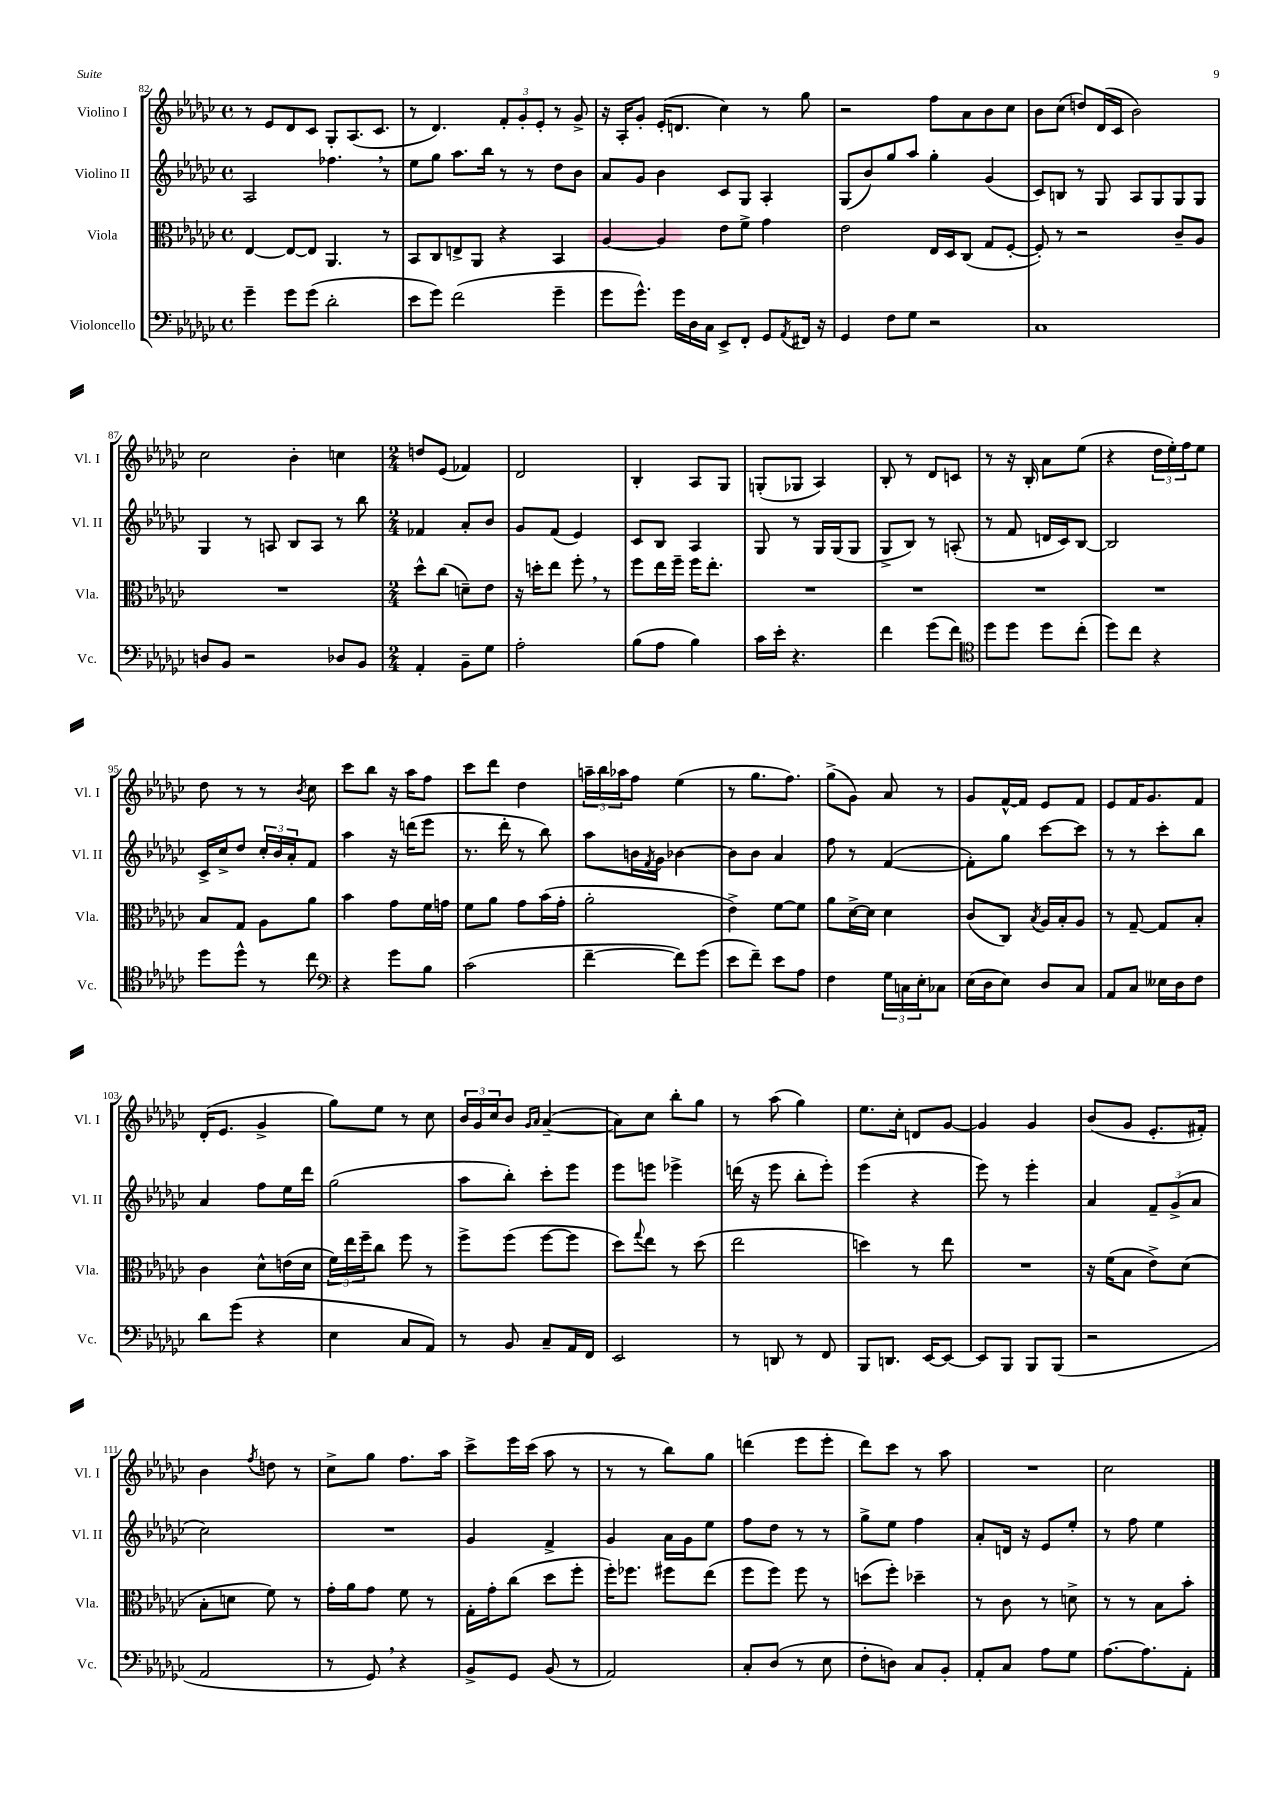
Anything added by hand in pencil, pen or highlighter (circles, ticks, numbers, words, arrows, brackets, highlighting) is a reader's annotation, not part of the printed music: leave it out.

**kern	**kern	**kern	**kern
*part4	*part3	*part2	*part1
*staff4	*staff3	*staff2	*staff1
*I"Violoncello	*I"Viola	*I"Violino II	*I"Violino I
*I'Vc.	*I'Vla.	*I'Vl. II	*I'Vl. I
*clefF4	*clefC3	*clefG2	*clefG2
*k[b-e-a-d-g-c-]	*k[b-e-a-d-g-c-]	*k[b-e-a-d-g-c-]	*k[b-e-a-d-g-c-]
*M4/4	*M4/4	*M4/4	*M4/4
*met(c)	*met(c)	*met(c)	*met(c)
=82	=82	=82	=82
4g-~\	[4E-/	2A-/	8r
.	.	.	8e-/L
8g-\L	8E-/L_	.	8d-/
(8g-\J	8E-/J]	.	8c-/J
2d-'\	4.AA-/	4.ff-X,\	8G-'/L
.	.	.	(8.A-/
.	.	.	8.c-/J
.	8r	8r	.
=83	=83	=83	=83
8e-\L	8BB-/L	8ee-\L	8r
8g-\J)	8C-/	8gg-\J	4.d-/)
(2f\	8En^/	8.aa-\L	.
.	8AA-/J	.	.
.	.	16bb-\Jk	.
.	4r	8r	12f'/L
.	.	.	12g-'/
.	.	8r	.
.	.	.	12e-'/J
4g-~\	4BB-/	8dd-\L	8r
.	.	8b-\J	8g-^/
=84	=84	=84	=84
8g-\L	[4A-/	8a-/L	16r
.	.	.	16A-'/KL
8.g-^^\J)	.	8g-/J	8g-'/J
.	4A-/]	4b-\	(16e-'/KL
16g-\LL	.	.	8.dn/J
16D-\	.	.	.
16C-\JJ	.	.	.
8EE-^/L	8e-\L	8c-/L	4cc-\)
8FF'/J	8f^\J	8G-/J	.
8GG-/L	4g-\	4A-'/	8r
8qAA-/	.	.	.
16FF#X/Jk	.	.	8gg-\
16r	.	.	.
=85	=85	=85	=85
4GG-/	2e-\	(8G-/L	2r
.	.	8b-/)	.
8F\L	.	8gg-/	.
8G-\J	.	8aa-/J	.
2r	16E-/LL	4gg-'\	8ff\L
.	16D-/J	.	.
.	(8C-/J	.	8a-\
.	8G-/L	(4g-/	8b-\
.	[8F'/J	.	8cc-\J
=86	=86	=86	=86
1C-	8F'/])	8c-/L)	8b-\L
.	8r	8Bn/J	(8cc-\J
.	2r	8r	8ddn/L)
.	.	8G-/	(16d-/L
.	.	.	16c-/JJ
.	.	8A-/L	2b-\)
.	.	8G-/	.
.	8c-~/L	8G-/	.
.	8A-/J	8G-/J	.
!!LO:LB:g=z
=87	=87	=87	=87
8Dn/L	1r	4G-/	2cc-\
8BB-/J	.	.	.
2r	.	8r	.
.	.	8An/	.
.	.	8B-/L	4b-'\
.	.	8A/J	.
8D-X/L	.	8r	4ccn\
8BB-/J	.	8bb-\	.
=88	=88	=88	=88
*M2/4	*M2/4	*M2/4	*M2/4
4AA-'/	8dd-^^\L	4f-X/	8ddn/L
.	(8cc-\J	.	(8e-/J
8BB-~\L	8dn~\L)	8a-'/L	4f-X/)
8G-\J	8e-\J	8b-/J	.
=89	=89	=89	=89
2A-'\	16r	8g-/L	2d-/
.	16ddn'\KL	.	.
.	8ee-\J	(8f/J	.
.	8ff',\	4e-/)	.
.	8r	.	.
=90	=90	=90	=90
(8B-\L	8ff\L	8c-/L	4B-'/
8A-\J	16ee-\L	8B-/J	.
.	16ff~\JJ	.	.
4B-\)	16ff\KL	4A-/	8A-/L
.	8.ee-'\J	.	.
.	.	.	8G-/J
=91	=91	=91	=91
16c-\LL	2r	8G-/	(8Gn'/L
16e-'\JJ	.	.	.
4.r	.	8r	8G-X/J
.	.	16G-/LL	4A-/)
.	.	(16G-/J	.
.	.	8G-/J	.
=92	=92	=92	=92
4f\	2r	8G-^/L	8B-'/
.	.	8B-/J)	8r
(8g-\L	.	8r	8d-/L
8f\J)	.	(8An'/	8cn/J
=93	=93	=93	=93
*clefC4	*	*	*
8dd-\L	2r	8r	8r
8dd-\J	.	8f/	16r
.	.	.	16B-'/
8dd-\L	.	16dn/LL	8a-\L
.	.	16c-/J)	.
(8cc-'\J	.	[8B-/J	(8ee-\J
=94	=94	=94	=94
8dd-\L)	2r	2B-/]	4r
8cc-\J	.	.	.
4r	.	.	24dd-\LL
.	.	.	24ee-'\)
.	.	.	24ff\J
.	.	.	8ee-\J
!!LO:LB:g=z
=95	=95	=95	=95
8dd-\L	8B-/L	16c-^/LL	8dd-\
.	.	16cc-^/J	.
8dd-^^\J	8G-/J	8dd-/J	8r
8r	8A-\L	24cc-'/LL	8r
.	.	24b-/	.
.	.	24a-'/J	.
.	.	.	8qb-/
8cc-\	8a-\J	8f/J	8cc-\
=96	=96	=96	=96
*clefF4	*	*	*
4r	4b-\	4aa-\	8ccc-\L
.	.	.	8bb-\J
8g-\L	8g-\L	16r	16r
.	.	(16dddn\KL	16aa-\KL
8B-\J	16f\L	8eee-\J	8ff\J
.	16gn\JJ	.	.
=97	=97	=97	=97
(2c-\	8f\L	8.r	8ccc-\L
.	8a-\J	.	8ddd-\J
.	.	16ddd-'\	.
.	8g-\L	8r	4dd-\
.	(16b-\L	8bb-\)	.
.	16g-'\JJ	.	.
=98	=98	=98	=98
[4f~\	2a-'\	8aa-\L	24aan~\LL
.	.	.	24bb-\
.	.	.	24aa-X\J
.	.	16bn\L	8ff\J
.	.	8qf/	.
.	.	16g-\JJ	.
8f\L])	.	[4b-X\	(4ee-\
(8g-\J	.	.	.
=99	=99	=99	=99
8e-\L	4e-^\)	8b-\L]	8r
8f~\J)	.	8b-\J	8.gg-\L
8e-\L	[8f\L	4a-/	.
.	.	.	8.ff\J)
8A-\J	8f\J]	.	.
=100	=100	=100	=100
4F\	8a-\L	8ff\	(8gg-^\L
.	[16d-^\L	8r	8g-\J)
.	16d-\JJ]	.	.
24G-\LL	4d-\	([4f/	8a-/
24Cn\	.	.	.
24E-'\J	.	.	.
8C-X\J	.	.	8r
=101	=101	=101	=101
(16E-\LL	(8c-/L	8f'\L])	8g-/L
16D-\J	.	.	.
8E-\J)	8C-/J)	8gg-\J	[16f^^/L
.	.	.	16f/JJ]
.	8qB-/	.	.
8D-/L	16A-/LL	[8ccc-\L	8e-/L
.	16B-'/J	.	.
8C-/J	8A-/J	8ccc-\J]	8f/J
=102	=102	=102	=102
8AA-/L	8r	8r	8e-/L
8C-/J	[8G-~/	8r	16f/K
.	.	.	8.g-/
16E--X\LL	8G-/L]	8ccc-'\L	.
16D-\J	.	.	.
8F\J	8B-'/J	8bb-\J	8f/J
!!LO:LB:g=z
=103	=103	=103	=103
8d-\L	4c-\	4a-/	(16d-'/KL
.	.	.	8.e-/J
(8g-\J	.	.	.
4r	8d-^^\L	8ff\L	4g-^/
.	(16en\L	16ee-\L	.
.	16d-\JJ	16ddd-\JJ	.
=104	=104	=104	=104
4E-\	24f\LL)	(2gg-\	8gg-\L)
.	24ee-\	.	.
.	24ff~\J	.	.
.	8cc-\J	.	8ee-\J
8C-/L	8ff\	.	8r
8AA-/J)	8r	.	8cc-\
=105	=105	=105	=105
8r	8ff^\L	8aa-\L	24b-/LL
.	.	.	24g-/
.	.	.	24cc-/J
8BB-/	(8ff\J	8bb-'\J)	8b-/J
.	.	.	16qqg-/LL
.	.	.	16qqa-/JJ
8C-~/L	[8ff\L	8ccc-'\L	([4a-~/
16AA-/L	8ff\J]	8eee-\J	.
16FF/JJ	.	.	.
=106	=106	=106	=106
2EE-/	8dd-\L)	8eee-\L	8a-\L])
.	8qqgg-/	.	.
.	8ee-\J	8eeen\J	8cc-\J
.	8r	4eee-X^\	8bb-'\L
.	(8dd-\	.	8gg-\J
=107	=107	=107	=107
8r	2ee-\	(16dddn\	8r
.	.	16r	.
8DDn/	.	8eee-\	(8aa-\
8r	.	8bb-'\L	4gg-\)
8FF/	.	8eee-'\J)	.
=108	=108	=108	=108
8BBB-/L	4ddn\)	(4eee-\	8.ee-\L
8.DDn/J	.	.	.
.	.	.	16cc-'\Jk
.	8r	4r	8dn/L
[16EE-/KL	.	.	.
8EE-/J_	8ee-\	.	[8g-/J
=109	=109	=109	=109
8EE-/L]	2r	8eee-\)	4g-/]
8BBB-/J	.	8r	.
8BBB-/L	.	4eee-'\	4g-/
(8BBB-/J	.	.	.
=110	=110	=110	=110
2r	16r	4a-/	(8b-/L
.	(16f\KL	.	.
.	8B-\J	.	8g-/J
.	8e-^\L)	12f~/L	8.e-'/L
.	.	(12g-^/	.
.	(8d-\J	.	.
.	.	12a-/J	.
.	.	.	16f#X'/Jk)
!!LO:LB:g=z
=111	=111	=111	=111
2AA-/	8B-'\L	2cc-\)	4b-\
.	8dn\J	.	.
.	.	.	8qff/
.	8f\)	.	8ddn\
.	8r	.	8r
=112	=112	=112	=112
8r	16g-'\LL	2r	8cc-^\L
.	16a-\J	.	.
8GG-,/)	8g-\J	.	8gg-\J
4r	8f\	.	8.ff\L
.	8r	.	.
.	.	.	16aa-\Jk
=113	=113	=113	=113
8BB-^/L	16G-'\LL	4g-/	8ccc-^\L
.	16g-'\J	.	.
8GG-/J	(8cc-\J	.	16eee-\L
.	.	.	(16ccc-\JJ
(8BB-/	8dd-\L	4f^/	8aa-\
8r	8ff'\J	.	8r
=114	=114	=114	=114
2AA-/)	16ff'\KL)	4g-/	8r
.	8.ff-X\J	.	.
.	.	.	8r
.	8ff#X\L	16a-\LL	8bb-\L)
.	.	16g-\J	.
.	(8ee-\J	8ee-\J	8gg-\J
=115	=115	=115	=115
8C-'/L	8ff\L	8ff\L	(4dddn\
(8D-/J	8ff\J)	8dd-\J	.
8r	8ff\	8r	8eee-\L
8E-\	8r	8r	8eee-'\J
=116	=116	=116	=116
8F'\L	(8ddn\L	8gg-^\L	8ddd-\L)
8Dn\J)	8ff'\J)	8ee-\J	8ccc-\J
8C-/L	4dd-X~\	4ff\	8r
8BB-'/J	.	.	8aa-\
=117	=117	=117	=117
8AA-'/L	8r	8a-'/L	2r
8C-/J	8c-\	16dn/Jk	.
.	.	16r	.
8A-\L	8r	8e-/L	.
8G-\J	8dn^\	8ee-'/J	.
=118	=118	=118	=118
[8.A-\L	8r	8r	2cc-\
.	8r	8ff\	.
8.A-\]	.	.	.
.	8B-\L	4ee-\	.
8AA-'\J	8b-'\J	.	.
==	==	==	==
*-	*-	*-	*-
